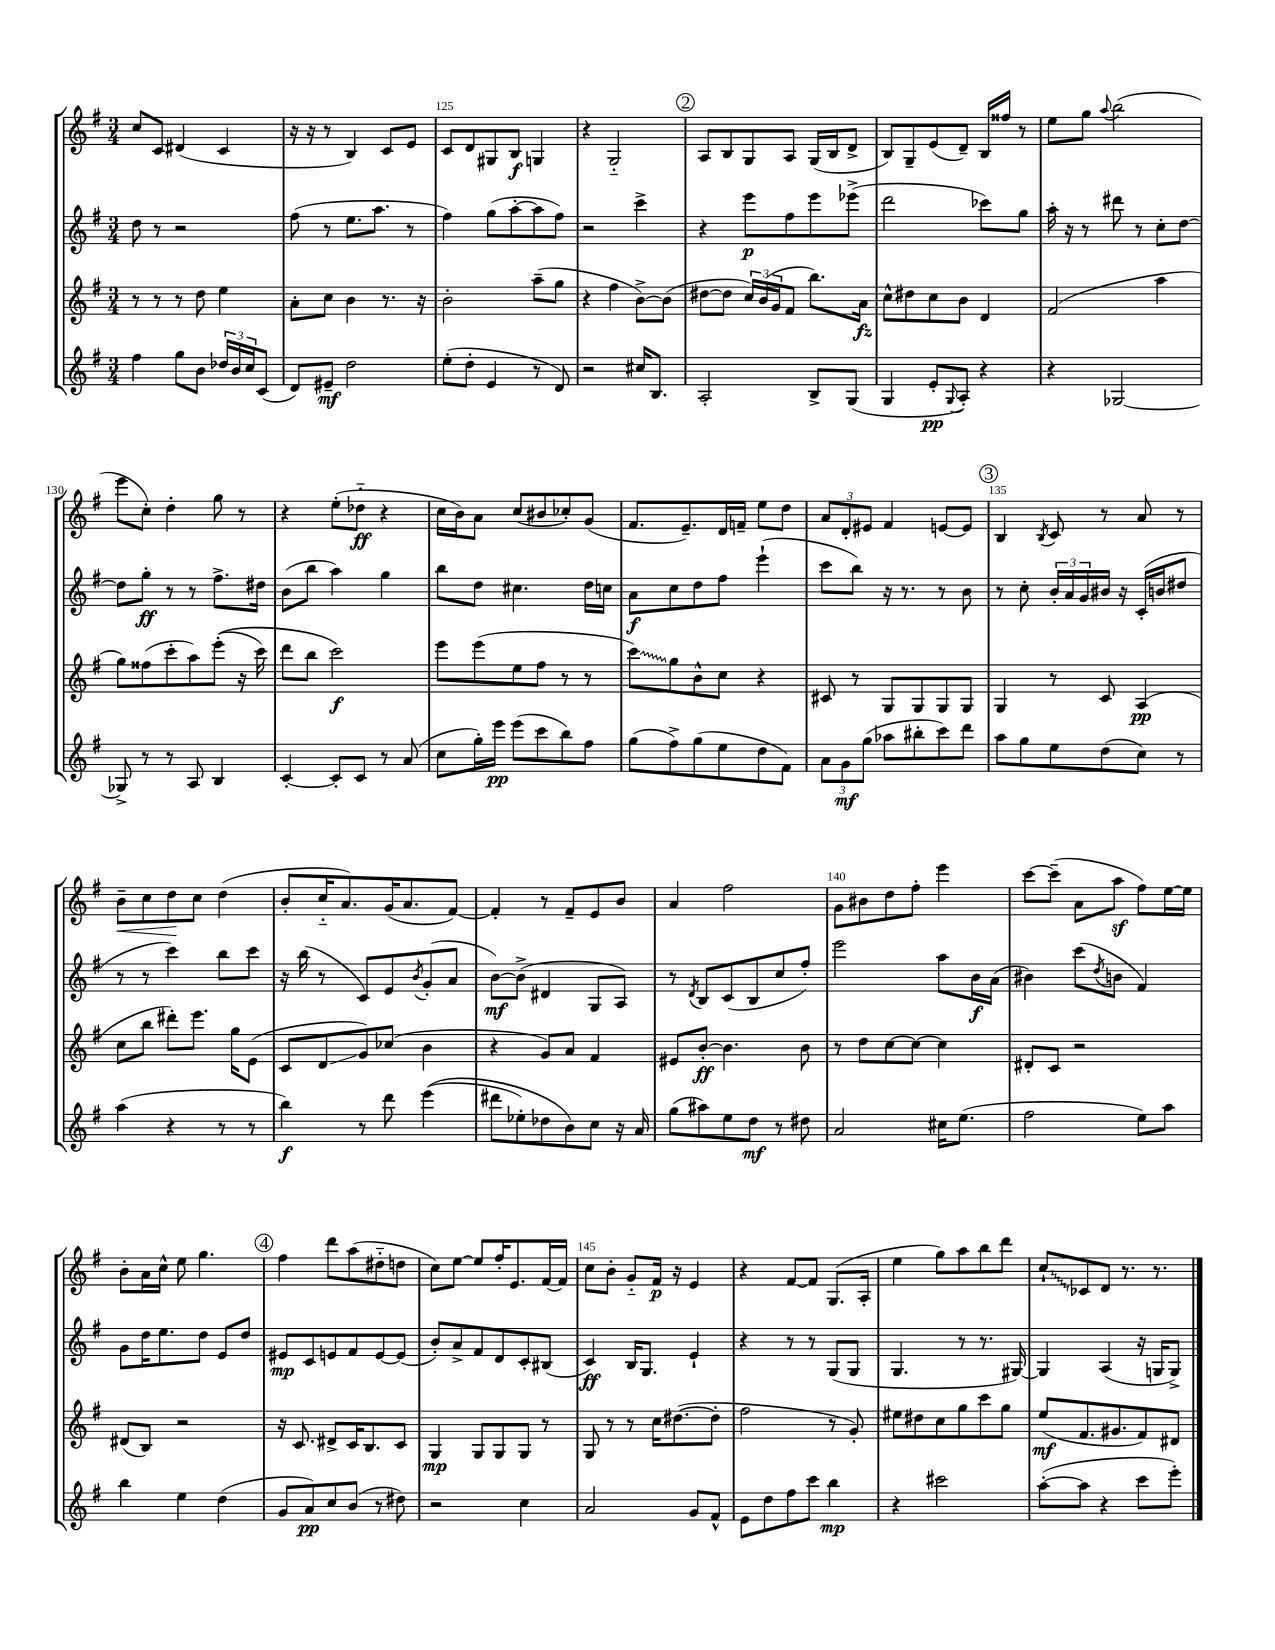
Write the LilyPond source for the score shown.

<<
\new StaffGroup <<
\new Staff = "s0" {
    \clef treble \key g \major \numericTimeSignature \time 3/4
    c''8 c'8 dis'4( c'4 |
    r16 r16 r8 b4) c'8 e'8 |
    c'8 d'8 gis8 b8\f g4 |
    r4 g2-_ |
    \mark \markup { \circle "2" } a8 b8 g8 a8 g16( b16 d'8-> |
    b8) g8-- e'8( d'8--) b16 fisis''16 r8 |
    e''8 g''8 \appoggiatura { a''8 } b''2( |
    e'''8 c''8-.) d''4-. g''8 r8 |
    r4 e''8-.( des''8-_\ff r4 |
    c''16 b'16) a'8 c''8( bis'8 ces''8-.) g'8( |
    fis'8. e'8.--) d'16 f'16-- e''8 d''8 |
    \tuplet 3/2 { a'8 d'8-. eis'8 } fis'4 e'8~ e'8 |
    \mark \markup { \circle "3" } b4 \acciaccatura { b8 } c'8 r8 a'8 r8 |
    b'8--\< c''8 d''8\! c''8 d''4( |
    b'8-. c''16-_ a'8.) g'16( a'8. fis'8~) |
    fis'4-. r8 fis'8-- e'8 b'8 |
    a'4 fis''2 |
    g'8 bis'8 d''8 fis''8-. e'''4 |
    c'''8~ c'''8--( a'8 a''8\sf fis''8) e''16~ e''16 |
    b'8-. a'16 c''16-^ e''8 g''4. |
    \mark \markup { \circle "4" } fis''4 d'''8 a''8( dis''8-_ d''8 |
    c''8) e''8~ e''8 fis''16-. e'8. fis'16~ fis'16 |
    c''8 b'8-. g'8-_ fis'16\p r16 e'4 |
    r4 fis'8~ fis'8 g8.( a16-. |
    e''4 g''8) a''8 b''8 d'''8 |
    \once \override Glissando.style = #'zigzag c''8-!\glissando ces'8 d'8 r8. r8. \bar "|." |
}
\new Staff = "s1" {
    \clef treble \key g \major \numericTimeSignature \time 3/4
    d''8 r8 r2 |
    fis''8( r8 e''8. a''8. r8 |
    fis''4) g''8( a''8~-. a''8 fis''8) |
    r2 c'''4-> |
    \mark \markup { \circle "2" } r4 e'''8\p fis''8 e'''8 ees'''8->( |
    d'''2 ces'''8) g''8 |
    a''16-. r16 r8 dis'''8 r8 c''8-. d''8~ |
    d''8 g''8-.\ff r8 r8 fis''8.-> dis''16 |
    b'8( b''8 a''4) g''4 |
    b''8 d''8 cis''4. d''16 c''16 |
    a'8\f c''8 d''8 fis''8 e'''4-!( |
    c'''8 b''8) r16 r8. r8 b'8 |
    \mark \markup { \circle "3" } r8 c''8-. \tuplet 3/2 { b'16-. a'16 g'16 } bis'16 r16 c'16-.( b'16 dis''8 |
    r8 r8 c'''4) b''8 c'''8 |
    r16 b''16( r8 c'8) e'8 \acciaccatura { b'8 } g'8-.( a'8 |
    b'8~\mf) b'8->( dis'4 g8 a8) |
    r8 \acciaccatura { d'8 } b8 c'8( b8 c''8 fis''8-.) |
    e'''2 a''8 b'16\f a'16( |
    bis'4) c'''8( \acciaccatura { d''8 } b'8 fis'4) |
    g'8 d''16 e''8. d''8 e'8 d''8 |
    \mark \markup { \circle "4" } eis'8\mp c'8 e'8 fis'8 e'8~ e'8( |
    b'8-.) a'8-> fis'8 d'8 c'8-. bis8( |
    c'4\ff) b16 g8. e'4-! |
    r4 r8 r8 g8( g8 |
    g4. r8 r8. gis16~) |
    gis4 a4( r16 g16 g8->) \bar "|." |
}
\new Staff = "s2" {
    \clef treble \key g \major \numericTimeSignature \time 3/4
    r8 r8 r8 d''8 e''4 |
    a'8-. c''8 b'4 r8. r16 |
    b'2-. a''8--( g''8 |
    r4 fis''4 b'8~->) b'8( |
    \mark \markup { \circle "2" } dis''8~ dis''8 \tuplet 3/2 { c''16) b'16( g'16 } fis'8 b''8.) a'16\fz |
    c''8-^ dis''8 c''8 b'8 d'4 |
    fis'2( a''4 |
    g''8) fisis''8( c'''8-. a''8) e'''8-.(\( r16 c'''16) |
    d'''8 b''8 c'''2\f\) |
    e'''8 e'''8( e''8 fis''8 r8 r8 |
    \once \override Glissando.style = #'zigzag c'''8\glissando) g''8 b'8-^ c''8 r4 |
    cis'8 r8 g8 g8 g8 g8 |
    \mark \markup { \circle "3" } g4 r8 c'8 a4\pp( |
    c''8 b''8 dis'''8-.) e'''8. g''16 e'8( |
    c'8 d'8\glissando g'8) ces''8( b'4 |
    r4 g'8) a'8 fis'4 |
    eis'8 b'8~-.\ff b'4. b'8 |
    r8 d''8 c''8~ c''8~ c''4 |
    dis'8-. c'8 r2 |
    dis'8( b8) r2 |
    \mark \markup { \circle "4" } r16 c'8. dis'8-> c'16 b8. c'8 |
    g4\mp g8 g8 g8 r8 |
    g8 r8 r8 c''16 dis''8.~( dis''8-. |
    fis''2 r8 g'8-.) |
    eis''8 dis''8 c''8 g''8 c'''8 g''8 |
    e''8\mf( fis'8. gis'8. fis'8) dis'8 \bar "|." |
}
\new Staff = "s3" {
    \clef treble \key g \major \numericTimeSignature \time 3/4
    fis''4 g''8 b'8 \tuplet 3/2 { des''16 b'16 c''16 } c'8( |
    d'8) eis'8--\mf d''2 |
    e''8-.( d''8-. e'4 r8 d'8) |
    r2 cis''16 b8. |
    \mark \markup { \circle "2" } a2-. b8-> g8( |
    g4 e'8-.\pp \appoggiatura { g8 } a8-.) r4 |
    r4 ges2~ |
    ges8-> r8 r8 a8 b4 |
    c'4~-. c'8-. c'8 r8 a'8( |
    c''8 g''16-.) e'''16\pp e'''8( c'''8 b''8) fis''8 |
    g''8( fis''8->) g''8( e''8 d''8 fis'8) |
    \tuplet 3/2 { a'8 g'8\mf g''8( } aes''8 bis''8-. c'''8) d'''8 |
    \mark \markup { \circle "3" } a''8 g''8 e''8 d''8( c''8) r8 |
    a''4( r4 r8 r8 |
    b''4\f) r8 d'''8 e'''4(\( |
    dis'''8 ees''8-.) des''8 b'8\) c''8 r16 a'16 |
    g''8( ais''8) e''8 d''8\mf r8 dis''8 |
    a'2 cis''16 e''8.( |
    fis''2 e''8) a''8 |
    b''4 e''4 d''4( |
    \mark \markup { \circle "4" } g'8 a'8\pp) c''8 b'8( r8 dis''8) |
    r2 c''4 |
    a'2 g'8 fis'8-^ |
    e'8 d''8 fis''8 c'''8 b''4\mp |
    r4 cis'''2 |
    a''8~-.( a''8 r4 c'''8 e'''8-.) \bar "|." |
}
>>
>>
\layout { \context { \Score currentBarNumber = #123 \override BarNumber.break-visibility = ##(#f #t #t) barNumberVisibility = #(every-nth-bar-number-visible 5) } }
